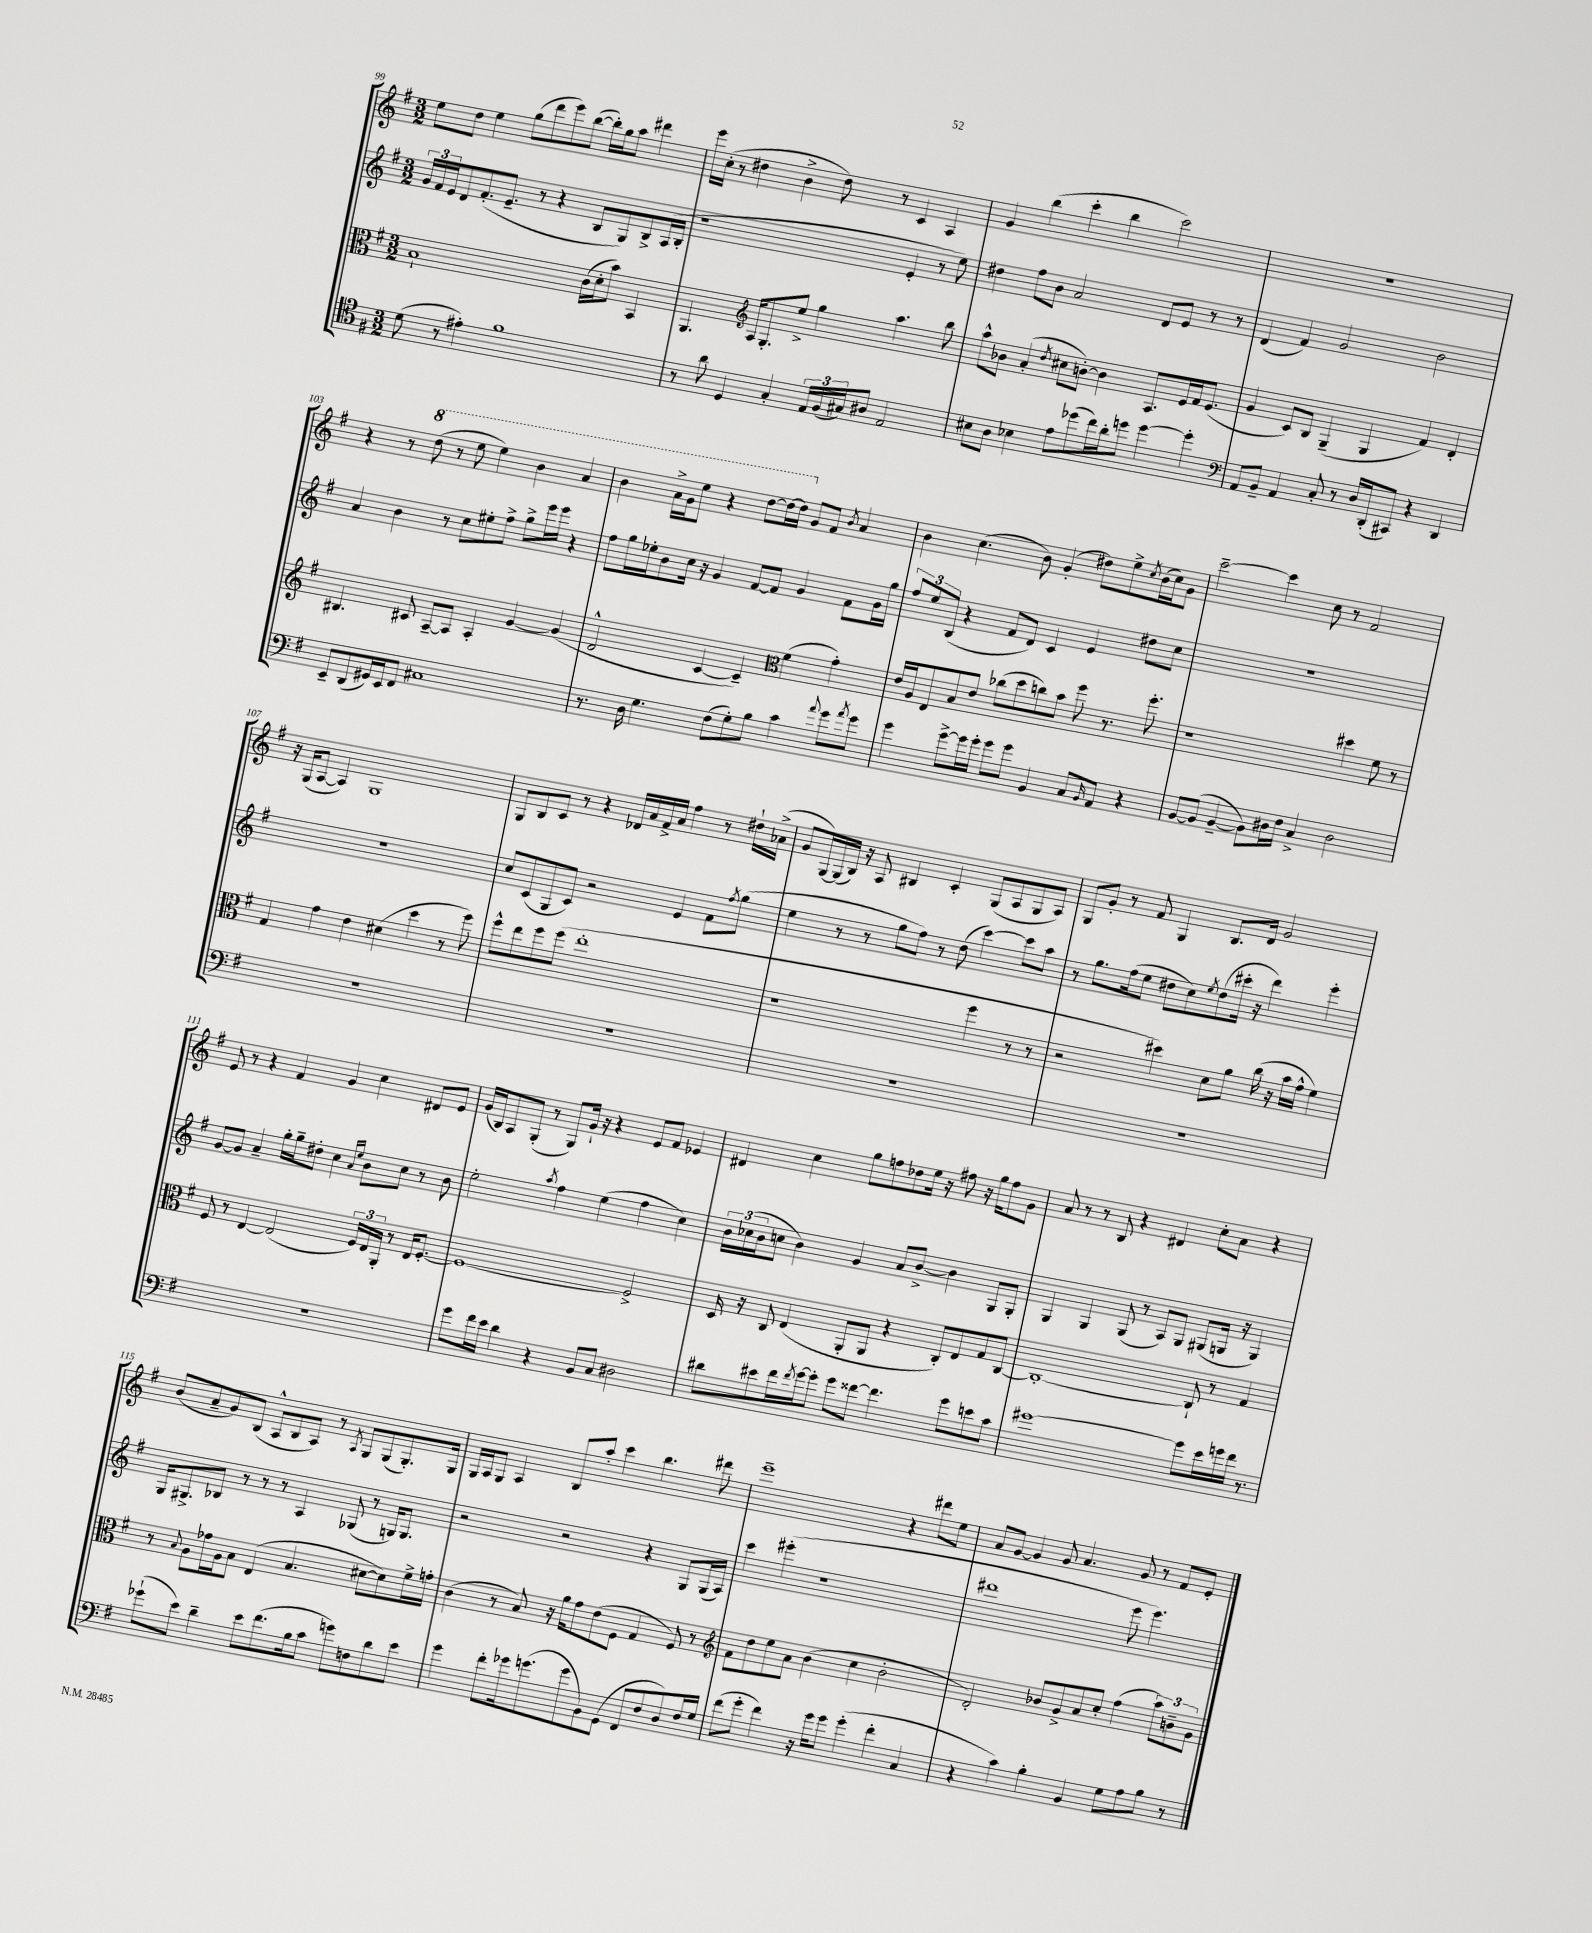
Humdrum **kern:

**kern	**kern	**kern	**kern
*staff4	*staff3	*staff2	*staff1
*clefC4	*clefC3	*clefG2	*clefG2
*k[f#]	*k[f#]	*k[f#]	*k[f#]
*M3/2	*M3/2	*M3/2	*M3/2
(8d	1B`	24g	8ee
.	.	24f#	.
.	.	24e	.
8r	.	8d	8dd
4e#')	.	(8.f#'	4ee
.	.	8.e~	.
1f#	.	.	(8gg
.	.	8r	8ddd
.	.	4r	8eee)
.	.	.	([8bb
.	(16c	8B	16bb'])
.	16d'	.	16gg
.	8b)	8G)	8aa
.	4BB	8B^	4ddd#
.	.	(16A	.
.	.	16B'	.
=	=	=	=
8r	4.AA	1r	16eee
.	.	.	(16cc'
8a	.	.	8r
4D	.	.	4dd#
*	*clefG2	*	*
.	16A	.	.
.	8.G'	.	.
4G'	.	.	4b^
.	8ee^	.	.
24E	4gg	.	8dd#)
(24F#	.	.	.
24G#)	.	.	.
8A#	.	.	8r
2E	4.aa	4e'	4c
.	.	8r	4A
.	8bb	8ee)	.
=	=	=	=
8B#	8aa^^	4dd#	4g
8A	8b-	.	.
4B-	(4a'	8ff#	(4bb
.	.	8b	.
.	8qdd	.	.
8e	8cc#	2a	4ccc'
(8dd-	[8b')	.	.
16cc)	4b]	.	4bb
16a'	.	.	.
8dd	.	.	.
[4dd	8.A	8d	2ccc)
.	.	8e	.
.	16e	.	.
4dd']	16f#	8r	.
.	(8.e	.	.
.	.	8r	.
=	=	=	=
*clefF4	*	*	*
8AA	4g	(4d	1.r
8BB~	.	.	.
4AA	8c)	4f#)	.
.	8B	.	.
8C'	(4G~	2g	.
8r	.	.	.
16D	4G	.	.
(16DD'	.	.	.
8CC#)	.	.	.
4r	4f#)	2b	.
4DD	4d'	.	.
=	=	=	=
8EE~	4.B#	4a	4r
(8DD	.	.	.
16GG#)	.	4b	8r
16EE	.	.	.
8FF#	8c#	.	(8ddd
1C#	[8A~	8r	8r
.	8A]	8cc	8eee
.	4A'	8ee#'	4eee)
.	.	8ff#^	.
.	[4g	8gg^	4bb
.	.	16eee	.
.	.	16eee	.
.	(4g]	4r	4aa
=	=	=	=
8.r	2d^^	8ff#	4bb
.	.	16gg	.
16D	.	16ee-'	.
4.G	.	8b	16aa^
.	.	.	16gg
.	.	16cc	8eee
.	.	16r	.
.	[4c	4g	4r
(8F#	.	.	.
8G')	4c~])	[8f#	[8ddd
8B	.	8f#]	16ddd_
.	.	.	16ddd]
*	*clefC3	*	*
4c	(4f#	4g	8g
.	.	.	8f#
8qqa	.	.	8qb
8g	4g')	8f#	4a
8qa	.	.	.
8g	.	16g	.
.	.	16gg	.
=	=	=	=
4g	16e	12ff#	4b
.	16A	.	.
.	.	12ee	.
.	8E	.	.
.	.	(12B	.
[8g^	8B	4r	(4.cc
16g]	8e	.	.
16g'	.	.	.
8g	(8cc-	8f#	.
8g	8dd	8d)	8b)
4BB	8cc)	4c	(4g'
.	8b	.	.
8C	8ff#	4e	8dd#)
16qqBB	.	.	.
8AA	8.r	.	8ee^
.	.	.	8qcc
4r	.	8dd#	(16b
.	8.ff#'	.	16cc)
.	.	8cc	8g
=	=	=	=
[8BB	1r	1.r	[2ccc~
(8BB]	.	.	.
[4BB~	.	.	.
8BB])	.	.	4ccc]
16D#	.	.	.
16F#	.	.	.
4C^	.	.	8cc
.	.	.	8r
2D#	4dd#	.	2f#
.	8f#	.	.
.	8r	.	.
=	=	=	=
1.r	4G	1.r	16r
.	.	.	(16G
.	.	.	[8A
.	4g	.	4A])
.	4e	.	1G
.	(4d#	.	.
.	4dd	.	.
.	8r	.	.
.	8ff#)	.	.
=	=	=	=
1.r	8ff#^^	8cc	8G
.	8ee	(8c	8B
.	8ff#	8G	8c
.	(8ff#	8c)	8r
.	1ee'	2r	4r
.	.	.	16d-
.	.	.	16a
.	.	.	16f#^
.	.	.	16a
.	.	4e	4ff#
.	.	8f#	8r
.	.	8qff#	.
.	.	(8gg	16dd#`
.	.	.	(16a-^
=	=	=	=
1.r	1r	4ee	8g
.	.	.	[16G)
.	.	.	(16G]
.	.	8r	16B)
.	.	.	16r
.	.	8r	8A
.	.	8gg	4B#
.	.	8ff#)	.
.	.	8r	4c'
.	.	(8dd	.
.	4ff#	[4ccc)	(8G
.	.	.	8A
.	8r	8ccc]	8G
.	8r	8aa	8A)
=	=	=	=
1.r	2r	8r	8G
.	.	8.gg	8g'
.	.	.	8r
.	.	(16ff#	.
.	.	8ee	8f#
.	4dd#)	8dd#	4G
.	.	8cc)	.
.	.	8qee	.
.	8d	(8dd#	8.B
.	8a	16ccc#'	.
.	.	16r	16d
.	(16cc	4ddd)	2g
.	16r	.	.
.	16b	.	.
.	16g^^	.	.
.	4f#)	4eee'	.
=	=	=	=
1.r	8F#	[8g	8e
.	8r	8g]	8r
.	[4E	4a~	4r
.	(2E]	16gg'	4f#
.	.	16gg~	.
.	.	8dd#'	.
.	.	4cc	4g
.	.	16qqa	.
.	.	16qqee	.
.	24F#)	8b	4cc
.	24E	.	.
.	24AA'	.	.
.	8r	8cc	.
.	16E	8r	8d#
.	[8.F#'	.	.
.	.	8b	8e
=	=	=	=
8g	1F#_	2ee'	(16g
.	.	.	16B)
16f#	.	.	8A
16e	.	.	.
4d	.	.	(8G'
.	.	.	8r
.	.	8qaa	.
4r	.	4ff#	8G)
.	.	.	16g`
.	.	.	16r
8BB	.	(4ee	4r
8C	.	.	.
2D#	2F#^]	4ff#	8e
.	.	.	8f#
.	.	4cc)	4e-
=	=	=	=
8d#	16D	24b	4d#
.	.	(24cc-	.
.	16r	.	.
.	.	24b	.
8e#	8C	8cc	.
16f#	(4E	4b)	4cc
8qf#	.	.	.
[16g	.	.	.
8g']	.	.	.
8g	8AA'	4g	8gg
[8f##	8AA	.	8ff
4.f##]	4r	8a	8dd-
.	.	[8b^	16ee
.	.	.	16r
.	8C')	4b]	8ff#
8g	8E	.	16r
.	.	.	16gg
8e	8G	8G	8ff#
8c	[8C	8G'	8g
=	=	=	=
[1g#	1C'_	4G	8a
.	.	.	8r
.	.	4G	8r
.	.	.	8B
.	.	(8G	4r
.	.	8r	.
.	.	8A)	4d#
.	.	8G	.
8g#]	8C`]	(8G#	8cc'
16e	8r	16G	8a
16g	.	16r	.
16f#	4G	4G)	4r
8.r	.	.	.
=	=	=	=
(8g-`	8r	16G	(8b
.	.	8.G#^	.
.	8qqB	.	.
8e)	8A	.	8a~
4d~	16g-	8B-	8g)
.	16A	.	.
.	8B	8r	(8B
8e	(4E	8r	8A^^
(8.f#	.	8r	8B
.	4.B	4A	8A)
16B	.	.	.
8c	.	.	8r
.	.	.	8qA
8g)	.	(8G-	8G
8F	[8d#	8r	(8G
8d	8d#])	16G)	8.G')
.	.	8.G	.
8e	16f#^	.	.
.	16g'	.	16G
=	=	=	=
4g	(4c	2r	16G
.	.	.	16A
.	.	.	8G
8f#'	8r	.	4A
16g-	8B)	.	.
(8.g	.	.	.
.	16r	2r	8B
.	16a	.	.
8g	8g	.	8aa'
8BB)	(8e	.	4ccc
(8GG	8F#	.	.
8FF#	4G	4r	4.bb
8F#	.	.	.
8D)	8F#)	8G	.
16F#	8r	(16G	8ddd#
16G	.	16A)	.
=	=	=	=
*	*clefG2	*	*
(8f#	8f#	4ccc	1eee~
8g'	8dd	.	.
4f#)	8ee	(4eee#'	.
.	8a	.	.
16r	(4b	1r	.
16g	.	.	.
8g	.	.	.
(4g'	4cc	.	.
4f#'	2b'	.	4r
4C	.	.	8ddd#
.	.	.	8ee
=	=	=	=
4r	2d')	1ddd#	8a
.	.	.	[8g
4c)	.	.	4g]
4B'	8b-	.	8g
.	8g^	.	4.a
4BB	8a	.	.
.	8cc'	.	.
8G	(4ff#	8eee	8g
8A	.	4.eee)	8r
8B	12aa)	.	8f#
.	12b~	.	.
8r	.	.	8e'
.	12g	.	.
==	==	==	==
*-	*-	*-	*-
